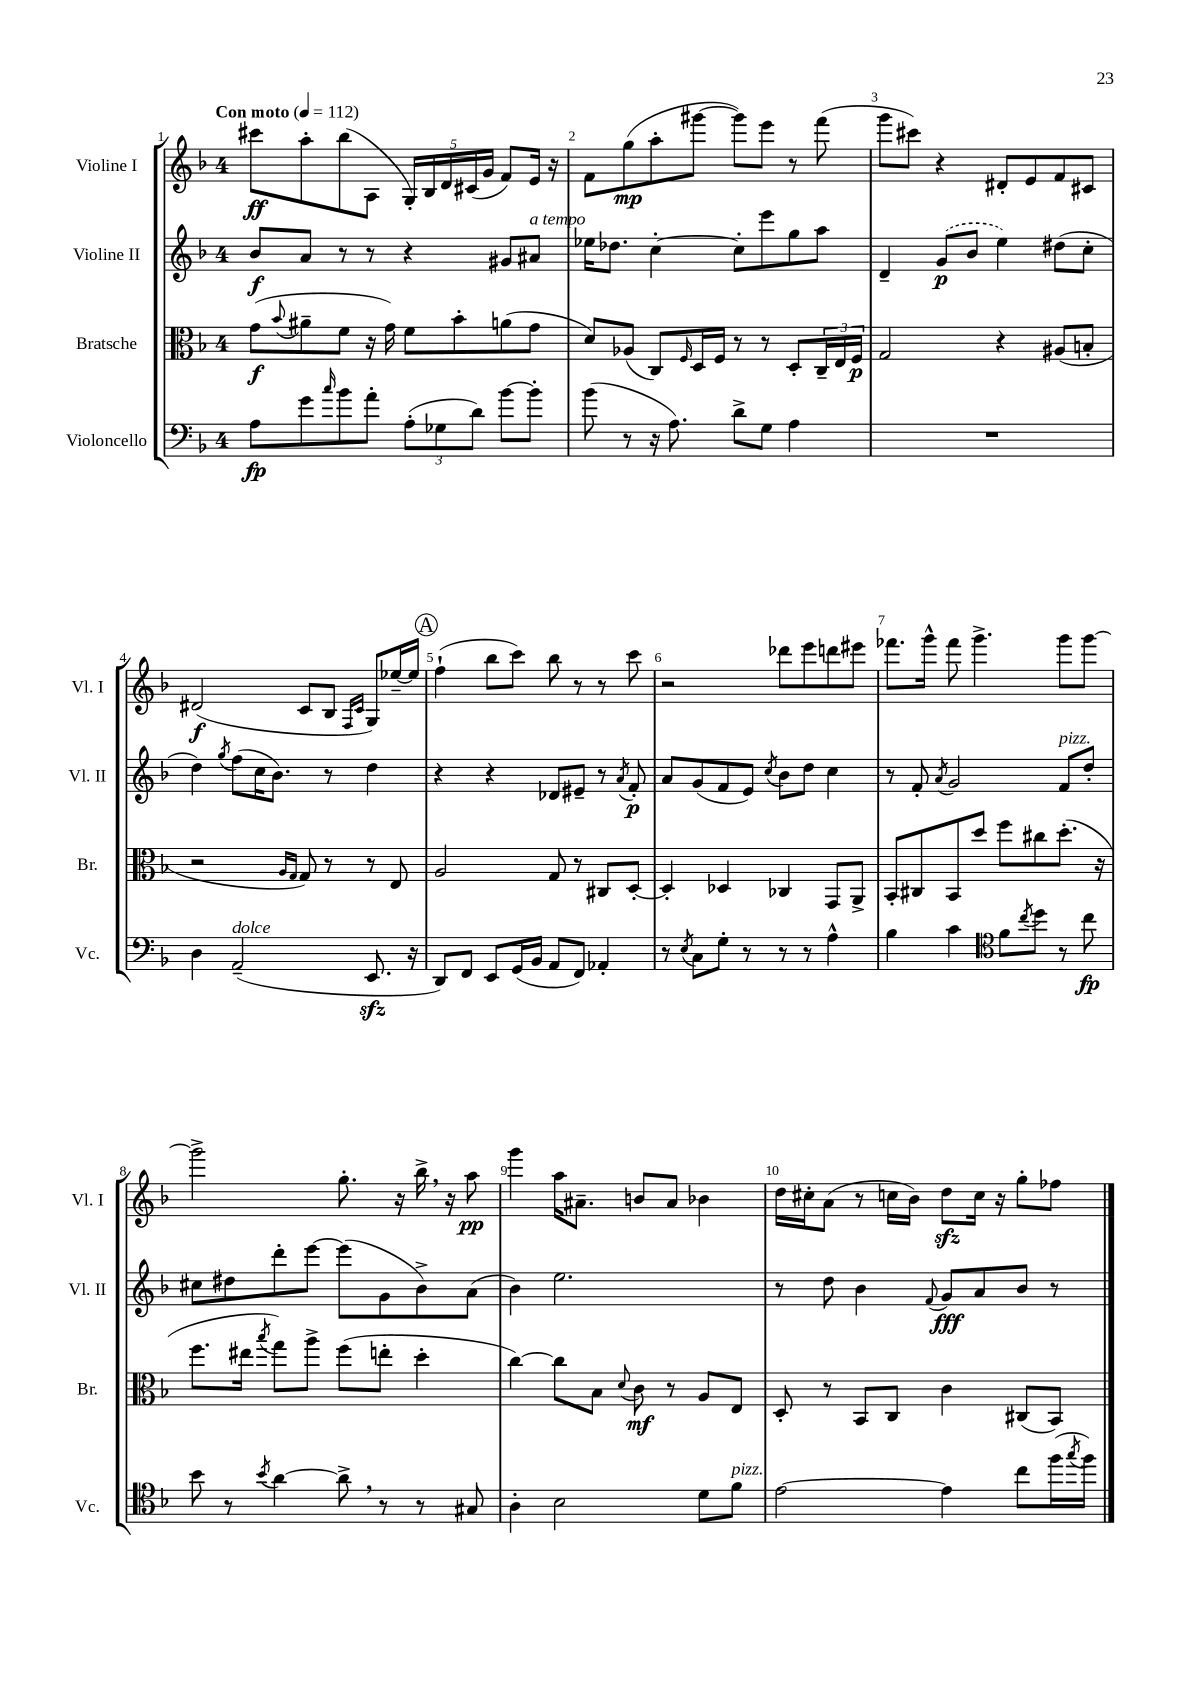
<<
\new StaffGroup <<
\new Staff = "s0" \with { instrumentName = "Violine I" shortInstrumentName = "Vl. I" } {
    \clef treble \key f \major \once \override Staff.TimeSignature.style = #'single-digit \time 4/4 \tempo "Con moto" 4 = 112
    cis'''8\ff a''8-. bes''8( a8 \tuplet 5/4 { g16-.) bes16 d'16 cis'16( g'16 } f'8) e'16 r16 |
    f'8 g''8\mp( a''8-. gis'''8~ gis'''8) e'''8 r8 f'''8( |
    g'''8 cis'''8) r4 dis'8-. e'8 f'8 cis'8 |
    dis'2\f( c'8 bes8 \grace { f16 c'16 } g8) ees''16~-- ees''16 |
    \mark \markup { \circle "A" } f''4-!( bes''8 c'''8) bes''8 r8 r8 c'''8 |
    r2 des'''8 e'''8 d'''8 eis'''8 |
    fes'''8. g'''16-^ fes'''8 g'''4.-> g'''8 g'''8~ |
    g'''2-> g''8.-. r16 bes''16-> \breathe r16 a''8\pp |
    g'''4 a''16 ais'8.-- b'8 ais'8 bes'4 |
    d''16 cis''16-. a'8( r8 c''16 bes'16) d''8\sfz c''16 r16 g''8-. fes''8 \bar "|." |
}
\new Staff = "s1" \with { instrumentName = "Violine II" shortInstrumentName = "Vl. II" } {
    \clef treble \key f \major \once \override Staff.TimeSignature.style = #'single-digit \time 4/4
    bes'8\f a'8 r8 r8 r4 gis'8 ais'8^\markup { \italic "a tempo" } |
    ees''16 des''8. c''4~-. c''8-. e'''8 g''8 a''8 |
    d'4-- \once \slurDashed g'8\p( bes'8 e''4) dis''8( c''8-. |
    d''4) \acciaccatura { g''8 } f''8( c''16 bes'8.) r8 d''4 |
    \mark \markup { \circle "A" } r4 r4 des'8 eis'8-- r8 \acciaccatura { a'8 } f'8-.\p |
    a'8 g'8( f'8 e'8) \acciaccatura { c''8 } bes'8 d''8 c''4 |
    r8 f'8-. \acciaccatura { a'8 } g'2 f'8^\markup { \italic "pizz." } d''8-. |
    cis''8 dis''8 d'''8-. e'''8~ e'''8( g'8 bes'8->) a'8( |
    bes'4) e''2. |
    r8 d''8 bes'4 \appoggiatura { f'8 } g'8\fff a'8 bes'8 r8 \bar "|." |
}
\new Staff = "s2" \with { instrumentName = "Bratsche" shortInstrumentName = "Br." } {
    \clef alto \key f \major \once \override Staff.TimeSignature.style = #'single-digit \time 4/4
    g'8\f( \appoggiatura { bes'8 } ais'8-- f'8 r16 g'16) f'8 bes'8-. a'8( g'8 |
    d'8) aes8( c8) \grace { f16 } d16 f16 r8 r8 d8-. \tuplet 3/2 { c16-- e16 f16\p } |
    g2 r4 ais8( b8-. |
    r2 \grace { a16 g16 } g8) r8 r8 e8 |
    \mark \markup { \circle "A" } a2 g8 r8 cis8 d8~-. |
    d4-. des4 ces4 g,8 a,8-> |
    bes,8-. cis8 bes,8 d''8 f''8 cis''8 d''8.-.( r16 |
    f''8. eis''16 \acciaccatura { bes''8 } g''8) a''8-> f''8( e''8-. d''4-. |
    c''4~) c''8 bes8 \appoggiatura { d'8 } c'8\mf r8 a8 e8 |
    d8-. r8 bes,8 c8 c'4 cis8( bes,8) \bar "|." |
}
\new Staff = "s3" \with { instrumentName = "Violoncello" shortInstrumentName = "Vc." } {
    \clef bass \key f \major \once \override Staff.TimeSignature.style = #'single-digit \time 4/4
    a8\fp g'8 \grace { c''16 } bes'8 a'8-. \tuplet 3/2 { a8-.( ges8 d'8) } bes'8~ bes'8-. |
    bes'8( r8 r16 a8.) d'8-> g8 a4 |
    R1 |
    d4 a,2--^\markup { \italic "dolce" }( e,8.\sfz r16 |
    \mark \markup { \circle "A" } d,8) f,8 e,8 g,16( bes,16 a,8 f,8) aes,4-. |
    r8 \acciaccatura { e8 } c8 g8-. r8 r8 r8 a4-^ |
    bes4 c'4 \clef tenor f'8 \acciaccatura { c''8 } d''8 r8 c''8\fp |
    bes'8 r8 \acciaccatura { bes'8 } a'4~ a'8-> \breathe r8 r8 gis8 |
    a4-. bes2 d'8 f'8^\markup { \italic "pizz." } |
    e'2~ e'4 c''8 f''16( \acciaccatura { g''8 } f''16) \bar "|." |
}
>>
>>
\layout { \context { \Score \override BarNumber.break-visibility = ##(#f #t #t) barNumberVisibility = #all-bar-numbers-visible } }
